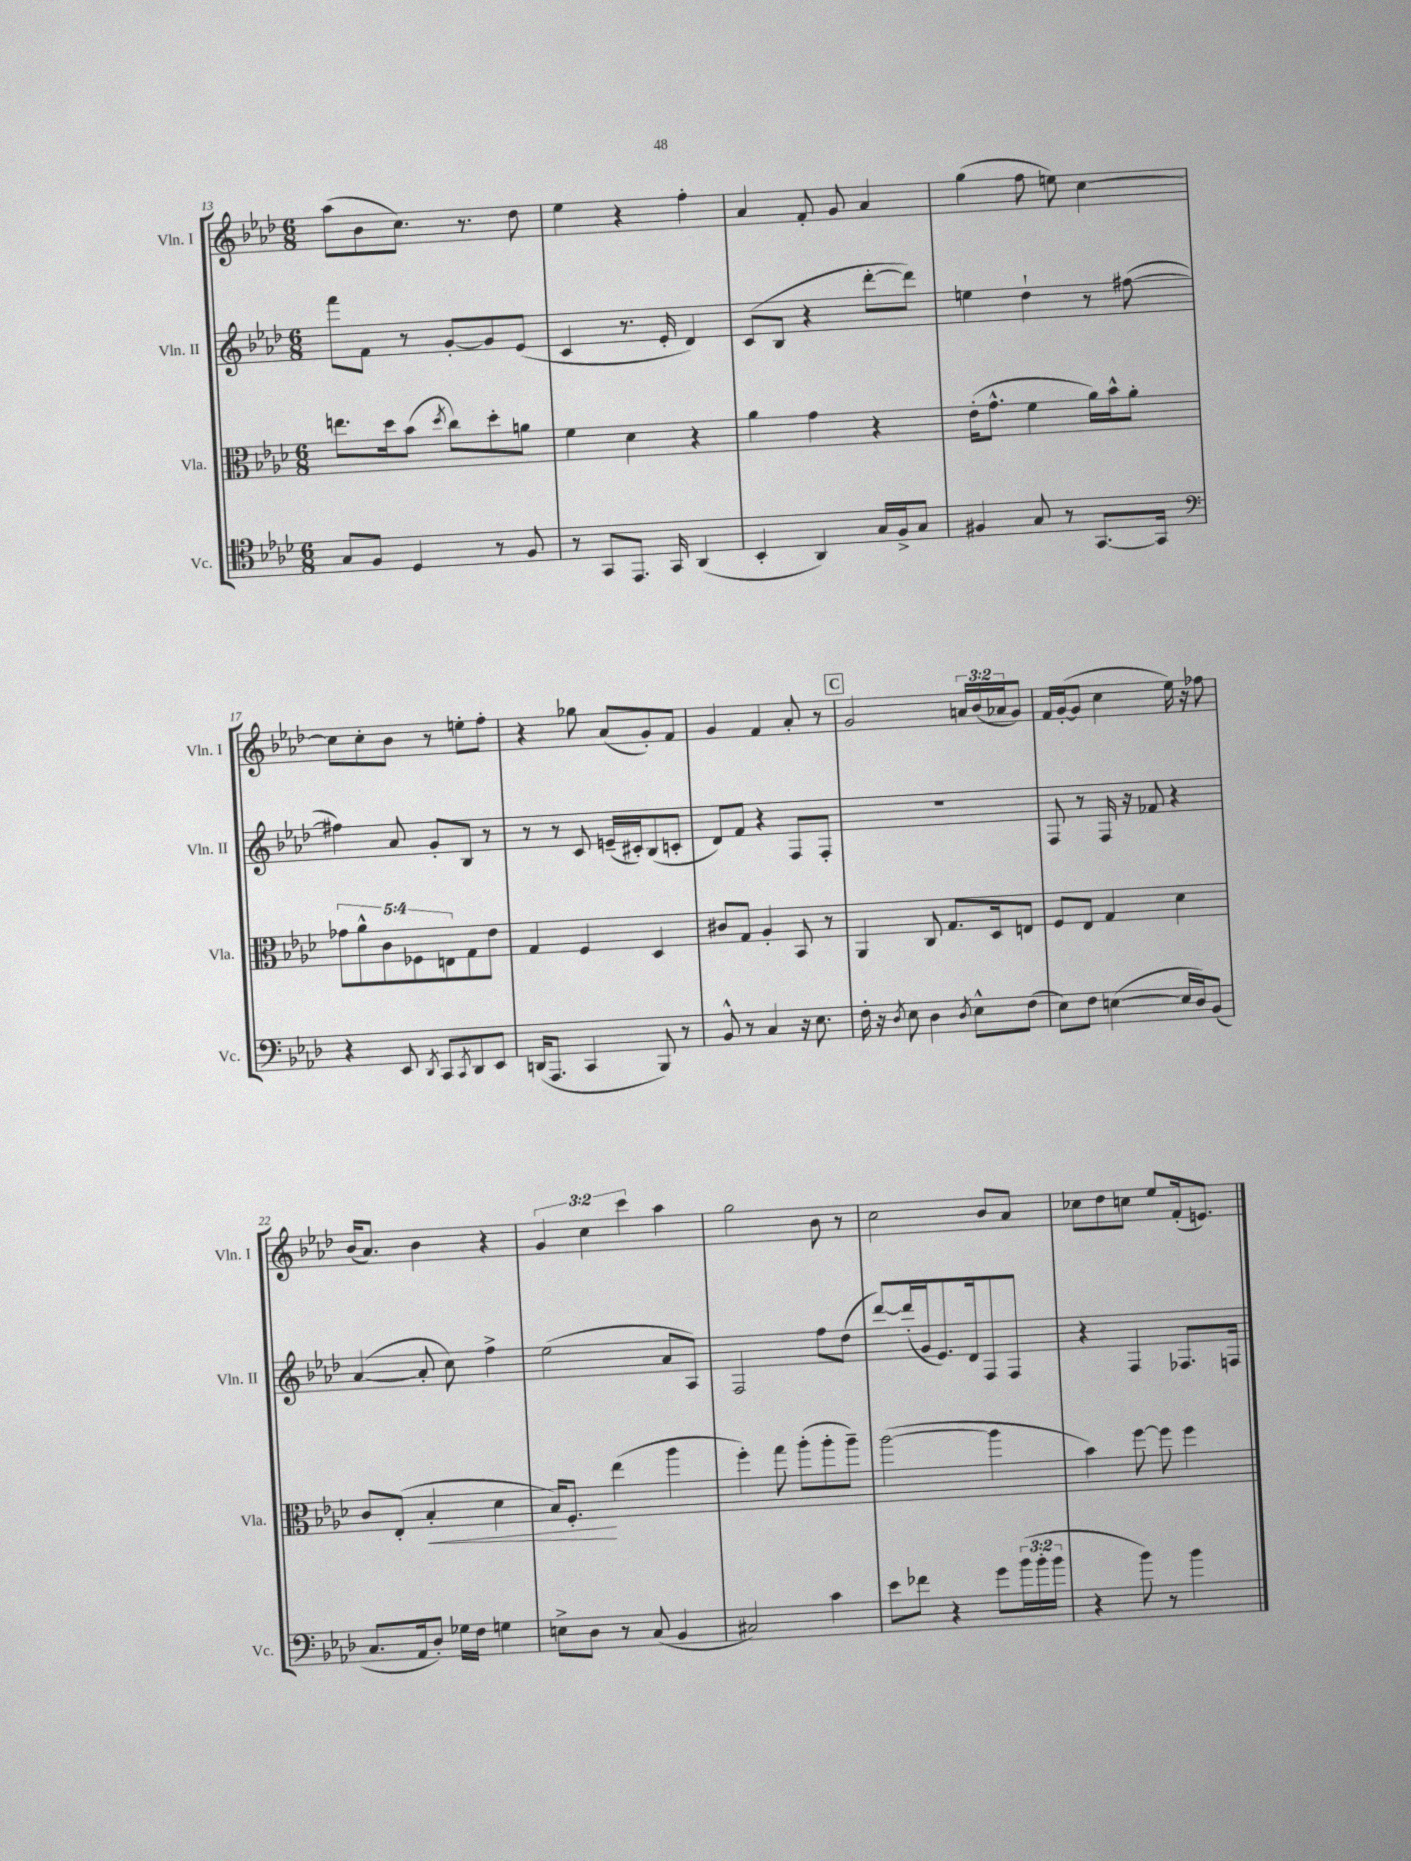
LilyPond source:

<<
\new StaffGroup <<
\new Staff = "s0" \with { instrumentName = "Vln. I" shortInstrumentName = "Vln. I" } {
    \clef treble \key aes \major \numericTimeSignature \time 6/8 \override Staff.TupletNumber.text = #tuplet-number::calc-fraction-text
    aes''8( bes'8 c''8.) r8. des''8 |
    ees''4 r4 f''4-. |
    aes'4 f'8-. g'8 aes'4 |
    g''4( f''8 e''8) c''4~ |
    c''8 c''8-. bes'8 r8 e''8-. f''8-. |
    r4 ges''8 aes'8( g'8-.) f'8 |
    g'4 f'4 aes'8-. r8 |
    \mark \markup { \box "C" } g'2 \tuplet 3/2 { a'16 bes'16( aes'16 } g'8) |
    f'16 g'16~-.( g'8 c''4 ees''16) r16 fes''8 |
    bes'16( aes'8.) bes'4 r4 |
    \tuplet 3/2 { g'4 c''4 c'''4 } aes''4 |
    g''2 bes'8 r8 |
    c''2 bes'8 aes'8 |
    ces''8 des''8 c''8 ees''8 f'16-.( e'8.) \bar "|." |
}
\new Staff = "s1" \with { instrumentName = "Vln. II" shortInstrumentName = "Vln. II" } {
    \clef treble \key aes \major \numericTimeSignature \time 6/8
    f'''8 f'8 r8 g'8~-. g'8 ees'8( |
    c'4 r8. ees'16-. des'4) |
    c'8( bes8 r4 des'''8~-. des'''8) |
    e''4 des''4-! r8 fis''8~( |
    fis''4) aes'8 g'8-. bes8 r8 |
    r8 r8 c'8 e'16--( cis'16-.) bes8( c'8-. |
    des'8) f'8 r4 f8 f8-. |
    \mark \markup { \box "C" } R2. |
    f8 r8 f16 r16 fes'8 r4 |
    aes'4~( aes'8-. c''8) f''4-> |
    ees''2( aes'8 aes8) |
    f2 f''8 des''8( |
    des'''8~) des'''16-.( g'16 ees'8.) des'16 f8 f8 |
    r4 f4 fes8. f16 \bar "|." |
}
\new Staff = "s2" \with { instrumentName = "Vla." shortInstrumentName = "Vla." } {
    \clef alto \key aes \major \numericTimeSignature \time 6/8 \override Staff.TupletNumber.text = #tuplet-number::calc-fraction-text
    e''8. des''16 bes'8( \acciaccatura { des''8 } c''8) des''8-. a'8 |
    f'4 des'4 r4 |
    aes'4 g'4 r4 |
    ees'16-.( g'8.-^ f'4 aes'16) bes'16-^ aes'8-. |
    \tuplet 5/4 { ges'8 aes'8-^ c'8 fes8 e8 } g8 ees'8 |
    g4 f4 des4 |
    cis'8 g8 aes4-. bes,8 r8 |
    \mark \markup { \box "C" } aes,4 c8 g8. des16 e8 |
    f8 ees8 g4 des'4 |
    c'8 ees8-.( bes4-.\< des'4 |
    bes16) f8.-.\! ees''4( aes''4 |
    f''4-.) g''8 aes''8-.( aes''8-. aes''8--) |
    aes''2~( aes''4 |
    bes'4) f''8~ f''8 f''4 \bar "|." |
}
\new Staff = "s3" \with { instrumentName = "Vc." shortInstrumentName = "Vc." } {
    \clef tenor \key aes \major \numericTimeSignature \time 6/8 \override Staff.TupletNumber.text = #tuplet-number::calc-fraction-text
    g8 f8 des4 r8 f8 |
    r8 g,8 ees,8. g,16 aes,4( |
    bes,4-. aes,4) g16 f16-> g8 |
    fis4 g8 r8 g,8.~ g,16 |
    \clef bass r4 ees,8 \acciaccatura { des,8 } c,8 \acciaccatura { c,8 } des,8 ees,8 |
    d,16( aes,,8. c,4 bes,,8) r8 |
    bes,8-^ r8 c4 r16 ees8. |
    \mark \markup { \box "C" } f16-. r16 \acciaccatura { des8 } ees8 des4 \acciaccatura { des8 } ees8-^ f8( |
    ees8) f8 e4~( e16 des16) bes,8( |
    c8. aes,16 des8-.) ges16 f16 g4 |
    e8-> des8 r8 c8( bes,4 |
    cis2) c'4 |
    ees'8 fes'8 r4 g'8 \tuplet 3/2 { bes'16( bes'16-. bes'16 } |
    r4 bes'8) r8 bes'4 \bar "|." |
}
>>
>>
\layout { \context { \Score currentBarNumber = #13 } }
